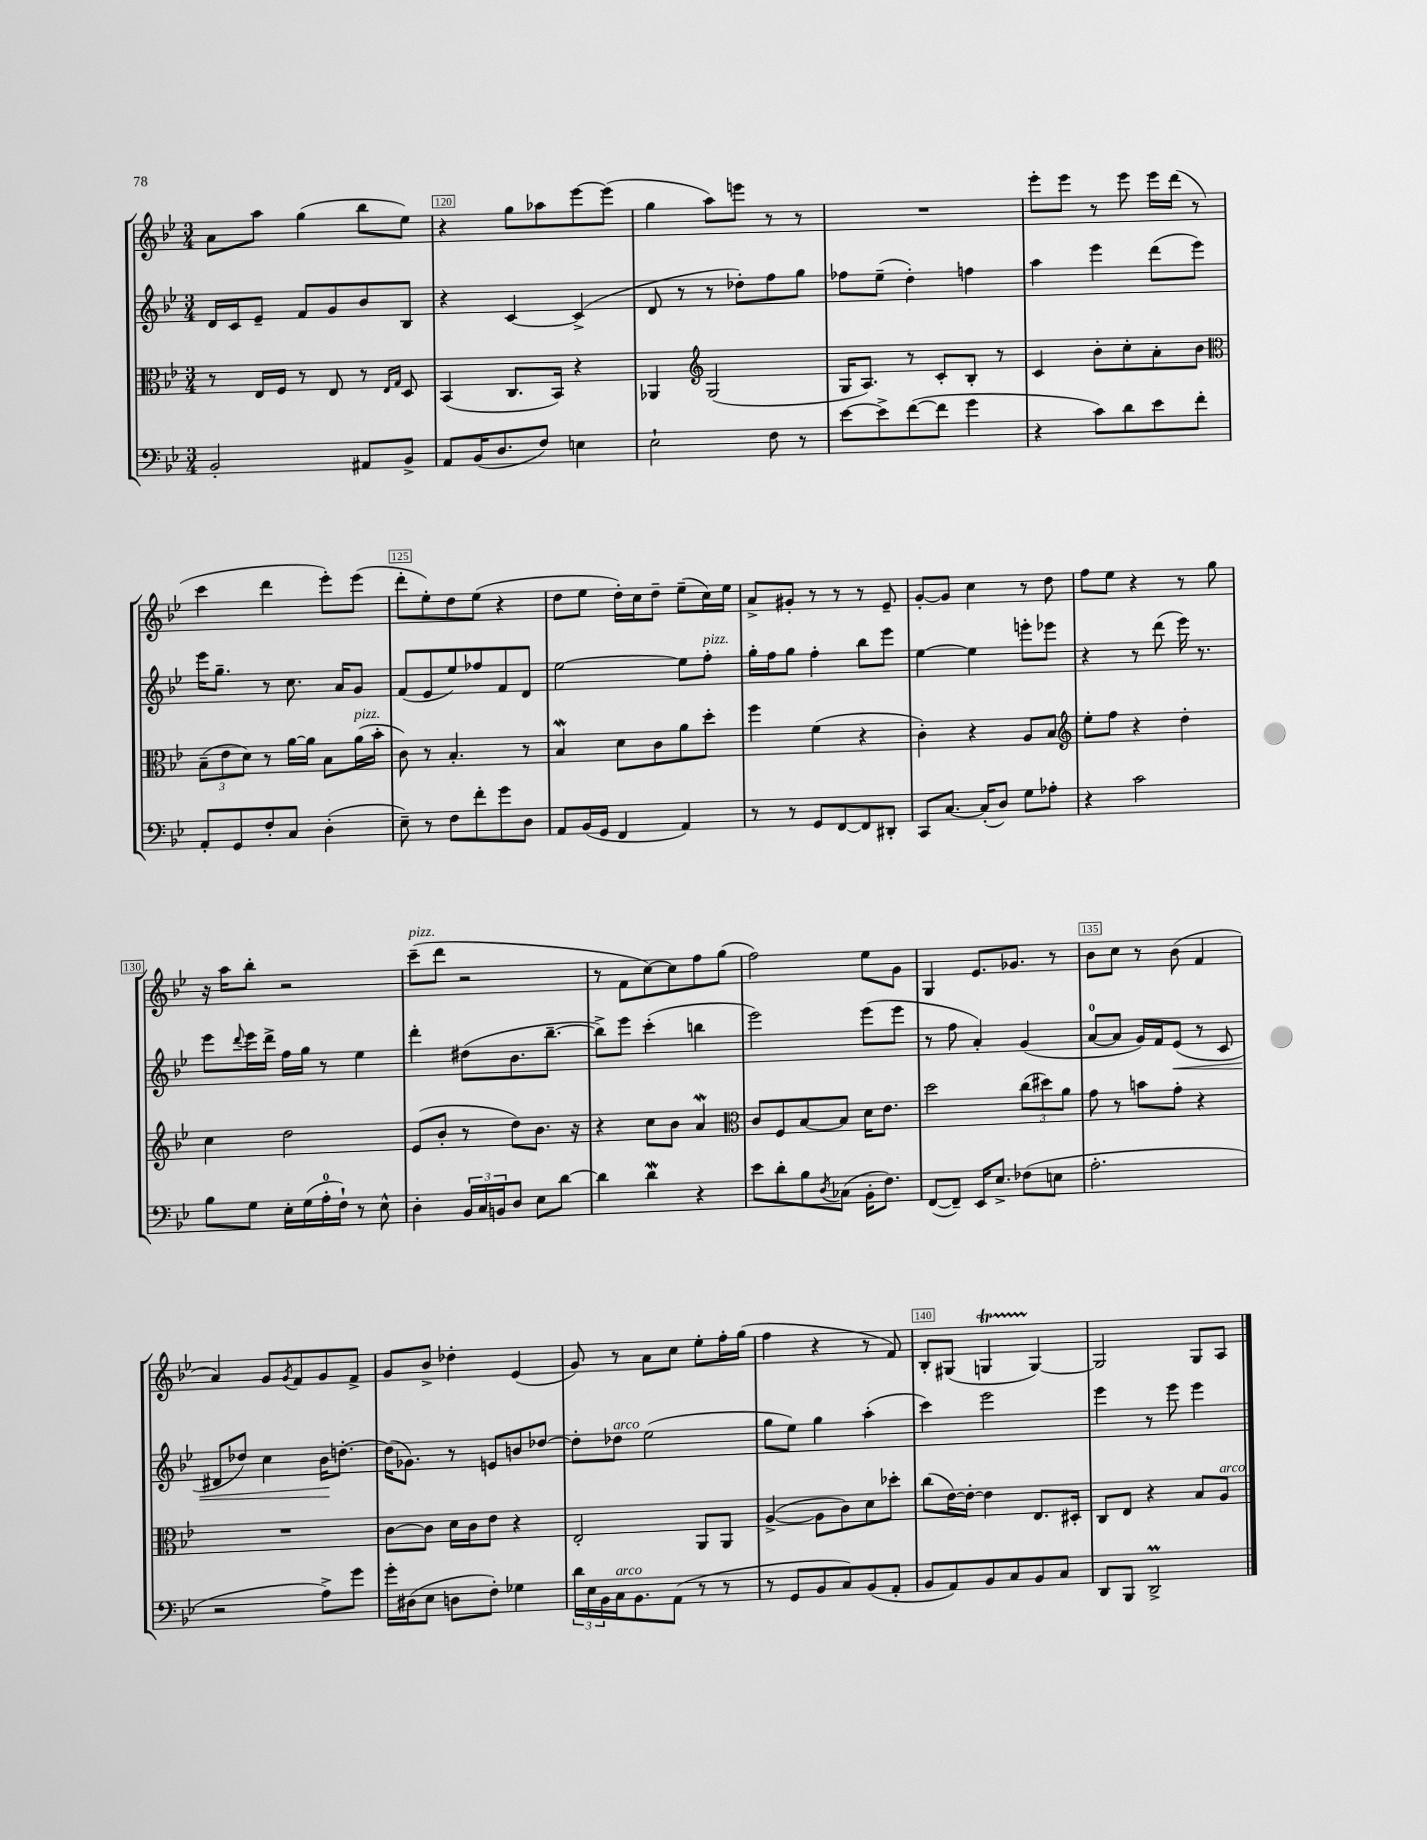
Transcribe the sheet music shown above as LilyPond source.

<<
\new StaffGroup <<
\new Staff = "s0" {
    \clef treble \key bes \major \numericTimeSignature \time 3/4
    a'8 a''8 g''4( bes''8 ees''8) |
    r4 g''8 aes''8 ees'''8~ ees'''8( |
    g''4 a''8) e'''8 r8 r8 |
    R2. |
    ees'''8-. ees'''8 r8 ees'''8 ees'''16 d'''16( r8 |
    c'''4 d'''4 ees'''8-.) ees'''8( |
    d'''8-. ees''8-.) d''8 ees''8( r4 |
    d''8 ees''8 d''16-.) c''16 d''8-- ees''8--( c''16) ees''16 |
    a'8-> gis'8-. r8 r8 r8 ees'8-- |
    g'8~-. g'8 c''4 r8 d''8 |
    f''8 ees''8 r4 r8 g''8 |
    r16 a''16 bes''8-. r2 |
    c'''8--^\markup { \italic "pizz." }( d'''8 r2 |
    r8 f'8 c''8~) c''8 f''8 g''8( |
    f''2) ees''8 g'8 |
    g4 ees'8. ges'8. r8 |
    bes'8 c''8 r8 bes'8( f'4 |
    a'4) g'8 \acciaccatura { g'8 } f'8 g'8 f'8-> |
    g'8 bes'8-> des''4-. ees'4( |
    g'8) r8 a'8 c''8 ees''8-. f''16-. g''16( |
    f''4 r4 r8 f'8) |
    bes8-. gis8( g4\startTrillSpan g4~\stopTrillSpan) |
    g2 g8 a8 \bar "|." |
}
\new Staff = "s1" {
    \clef treble \key bes \major \numericTimeSignature \time 3/4
    d'16 c'16 ees'8-- f'8 g'8 bes'8 bes8 |
    r4 c'4~ c'4->( |
    d'8 r8 r8 des''8-.) f''8 g''8 |
    fes''8 ees''8--( d''4-.) f''4 |
    a''4 ees'''4 d'''8( ees'''8) |
    ees'''16 g''8.-- r8 c''8. a'16 g'8 |
    f'8( ees'8 ees''8) fes''8 f'8 d'8 |
    ees''2~ ees''8 f''8-.^\markup { \italic "pizz." } |
    g''16-. f''16 g''8 f''4-. bes''8 ees'''8 |
    ees''4~ ees''4 e'''8-. ees'''8 |
    r4 r8 d'''8( ees'''16) r8. |
    ees'''8 \appoggiatura { d'''8 } ees'''16 d'''16-> f''16 g''16 r8 ees''4 |
    d'''4-. dis''8( bes'8. bes''8.~-- |
    bes''8->) ees'''8 c'''4-.( b''4 |
    ees'''2) ees'''8( ees'''8 |
    r8 f''8 a'4-.) g'4( |
    a'8-0~ a'8 g'16) f'16 ees'8\<( r8 c'8 |
    dis'8 des''8) c''4 bes'16\! d''8.~-. |
    d''16( ges'8.) r8 e'8 b'8 des''8~ |
    des''8-. des''8^\markup { \italic "arco" } ees''2( |
    g''8 ees''8) g''4 a''4-.( |
    c'''4) ees'''2 |
    ees'''4 r8 ees'''8 ees'''4 \bar "|." |
}
\new Staff = "s2" {
    \clef alto \key bes \major \numericTimeSignature \time 3/4
    r8 ees16 f16 r8 ees8 r8 \grace { ees16 g16 } d8 |
    bes,4( c8. bes,16) r4 |
    aes,4 \clef treble g2( |
    g16 a8.) r8 c'8-. bes8-. r8 |
    c'4 bes'8-. c''8-. a'8-. bes'8 |
    \clef alto \tuplet 3/2 { bes8--( ees'8 d'8) } r8 a'16~ a'16 bes8 a'16^\markup { \italic "pizz." }( bes'16-. |
    c'8) r8 bes4.-. r8 |
    bes4\mordent d'8 c'8 a'8 d''8-. |
    f''4 f'4( r4 |
    c'4-.) r4 a8 bes8 |
    \clef treble ees''8-. f''8 r4 d''4-. |
    c''4 d''2 |
    ees'8( bes'8-. r8 d''8) bes'8. r16 |
    r4 c''8 bes'8 a'4\mordent |
    \clef alto c'8 f8 bes8~ bes8 d'16 ees'8. |
    d''2 \tuplet 3/2 { c''8( dis''8) a'8 } |
    g'8 r8 b'8 g'8-. r4 |
    R2. |
    c'8~ c'8 d'16 c'16 ees'8 r4 |
    ees2-. a,8 a,8 |
    a4~->( a8 c'8) d'8 des''8-. |
    c''8( ees'16~) ees'16~-. ees'4 ees8. dis16-. |
    c8 ees8 r4 bes8 a8^\markup { \italic "arco" } \bar "|." |
}
\new Staff = "s3" {
    \clef bass \key bes \major \numericTimeSignature \time 3/4
    bes,2-. ais,8 bes,8-> |
    a,8 bes,16( d8. f8) e4 |
    ees2-! f8 r8 |
    ees'8~ ees'8-> f'8~( f'8 g'4 |
    r4 c'8) d'8 ees'8 f'8-. |
    a,8-. g,8 f8-. c8 d4-.( |
    ees8--) r8 f8 f'8-. g'8 d8 |
    a,8 bes,16( g,16 f,4 a,4) |
    r8 r8 g,8 f,8~ f,8 dis,8-. |
    c,8 c8.~ c16-.( d8) g8 aes8-. |
    r4 c'2 |
    bes8 g8 ees16-. g16( a16-0-. f16-!) r8 ees8-^ |
    d4-. \tuplet 3/2 { bes,16 c16 b,16 } d8 ees8 d'8~ |
    d'4 d'4\mordent r4 |
    ees'8 d'8-. bes8 \acciaccatura { d8 } ces8( bes,16-. f8.) |
    f,8~( f,8--) ees,16 ees8.-> fes8( e8 |
    a2.-. |
    r2 a8->) g'8 |
    g'16-. dis16( ees8 d8 f8-.) ges4 |
    \tuplet 3/2 { d'16 ees16 bes,16 } c16^\markup { \italic "arco" } bes,8. a,8( r8 r8 |
    r8 g,8 bes,8 c8) bes,8( a,8-. |
    bes,8 a,8) bes,8 c8 bes,8 c8 |
    d,8 bes,,8 d,2->\prall \bar "|." |
}
>>
>>
\layout { \context { \Score currentBarNumber = #119 \override BarNumber.break-visibility = ##(#f #t #t) barNumberVisibility = #(every-nth-bar-number-visible 5) \override BarNumber.stencil = #(make-stencil-boxer 0.1 0.3 ly:text-interface::print) } }
